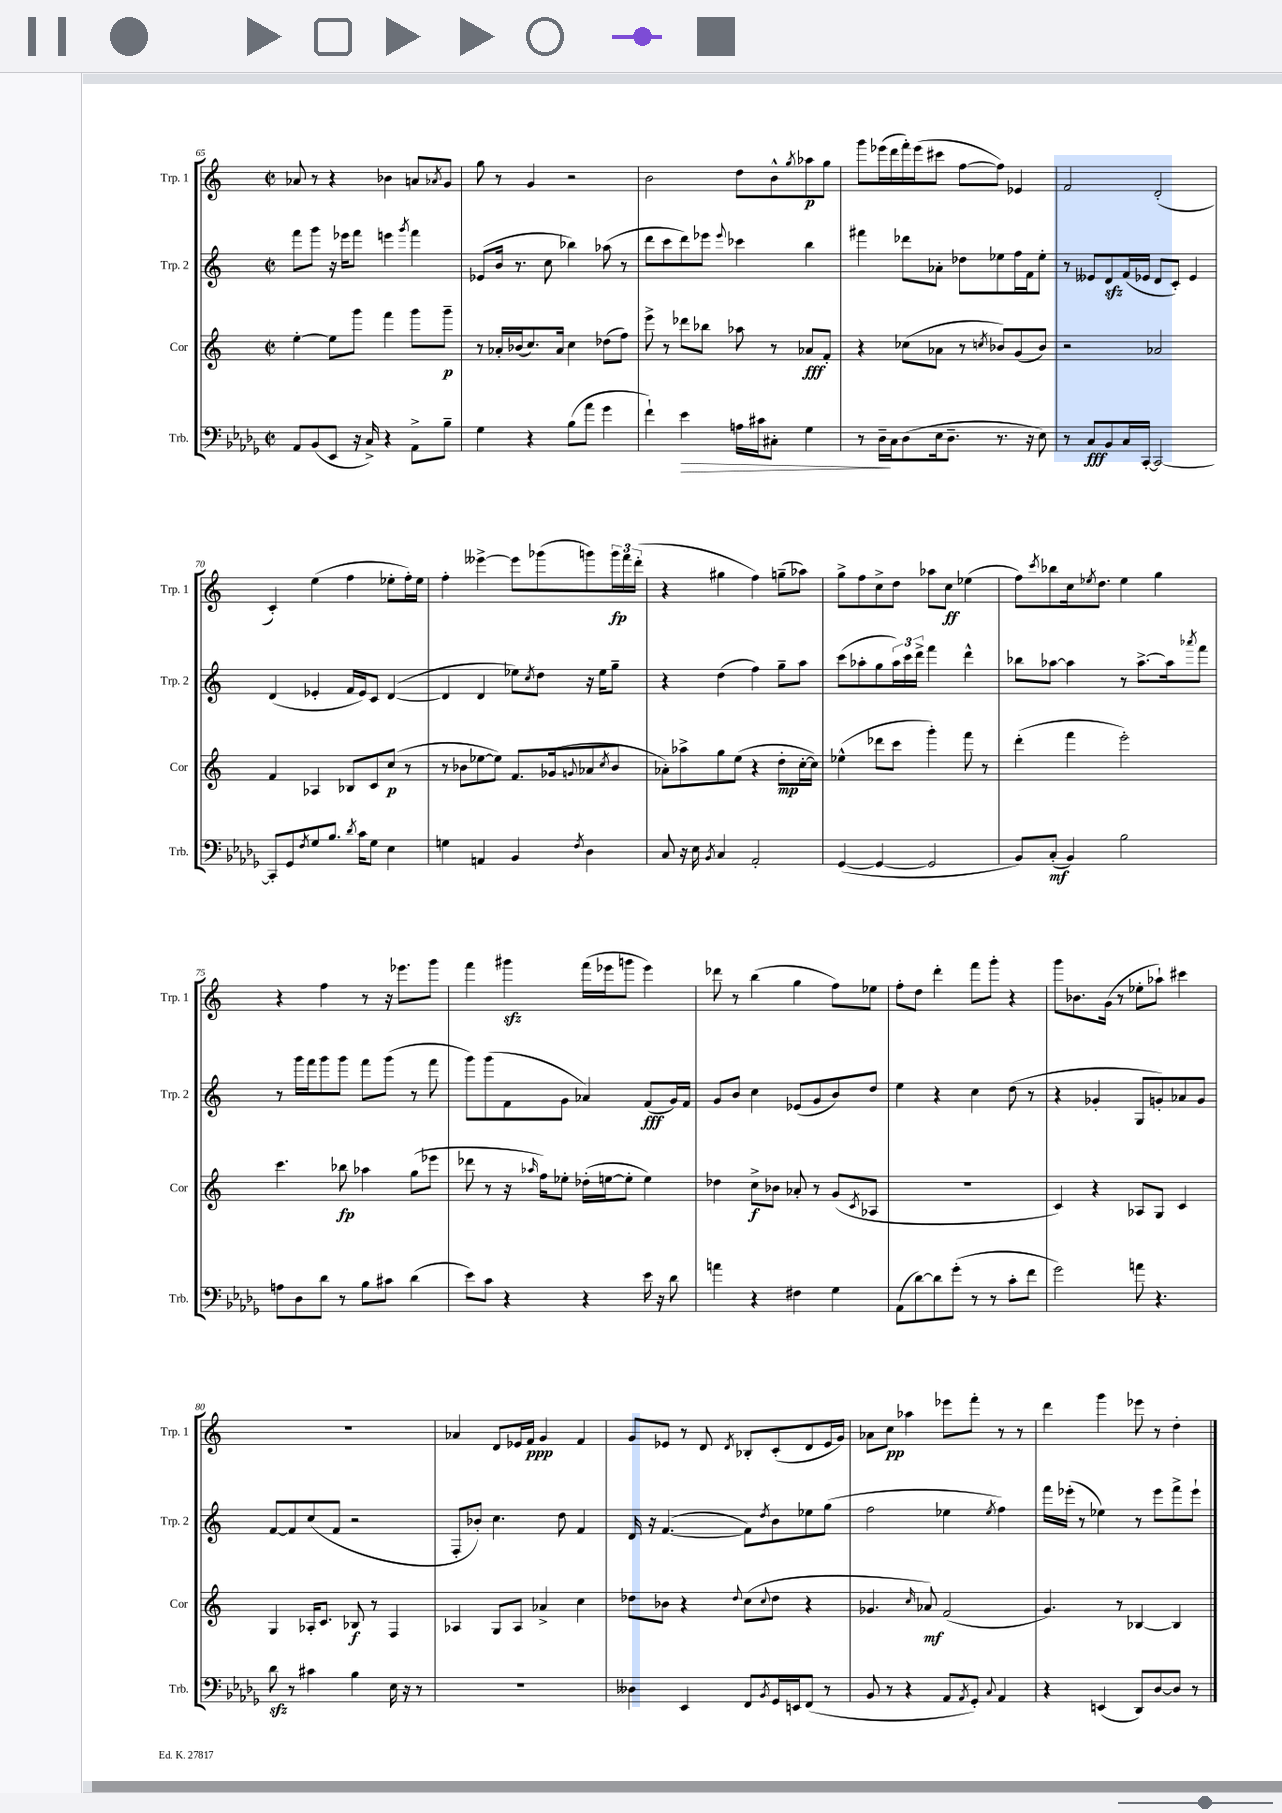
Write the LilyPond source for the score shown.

<<
\new StaffGroup <<
\new Staff = "s0" \with { instrumentName = "Trp. 1" shortInstrumentName = "Trp. 1" } {
    \clef treble \key c \major \defaultTimeSignature \time 2/2
    aes'8 r8 r4 bes'4 a'8 \acciaccatura { aes'8 } g'8 |
    g''8 r8 g'4 r2 |
    b'2 d''8 b'8-^ \acciaccatura { g''8 } aes''8\p g''8 |
    g'''8 ees'''16( d'''16 f'''16-.) ees'''16( cis'''8 f''8~ f''8) ees'4 |
    f'2 d'2-.( |
    c'4-.) e''4( f''4 ees''8-. f''16-.) ees''16 |
    f''4-. eeses'''4~-> eeses'''8 ges'''8( g'''8) \tuplet 3/2 { g'''16\fp f'''16 d'''16-.( } |
    r4 gis''4 f''4) g''8--( aes''8) |
    g''8-> f''8 c''8-> d''8 aes''8 c''8\ff ees''4( |
    f''8) \acciaccatura { c'''8 } bes''8 c''16 \acciaccatura { ees''8 } d''8. ees''4 g''4 |
    r4 f''4 r8 r16 ees'''8. g'''8 |
    f'''4 gis'''4\sfz f'''16( ees'''16 g'''8 ees'''4) |
    des'''8 r8 b''4( g''4 f''8) ees''8 |
    f''8-. d''8 d'''4-. f'''8 g'''8-. r4 |
    g'''8 bes'8. g'16( r8 ees''8-. aes''8-!) cis'''4 |
    R1 |
    aes'4 d'8 ees'16 f'16\ppp g'4 f'4 |
    g'8 ees'8 r8 d'8 \acciaccatura { d'8 } bes8-. c'8-.( d'8 ees'16 g'16) |
    aes'8 c''8\pp aes''4 ees'''8 f'''8-. r8 r8 |
    d'''4 g'''4 ees'''8 r8 d''4-. \bar "|." |
}
\new Staff = "s1" \with { instrumentName = "Trp. 2" shortInstrumentName = "Trp. 2" } {
    \clef treble \key c \major \defaultTimeSignature \time 2/2
    f'''8 g'''8 r16 ees'''16 f'''8 e'''4 \acciaccatura { g'''8 } f'''4 |
    ees'8( b'16 r8. c''8 bes''4) aes''8( r8 |
    d'''8 c'''8 d'''8) ees'''8 \appoggiatura { ees'''8 } ces'''4 b''4 |
    fis'''4 des'''8 aes'8-. des''8 ees''8 f''16 f'16 ees''8-. |
    r8 eeses'8 d'8\sfz f'16( ees'16 d'8 c'8-.) ees'4 |
    d'4( ees'4-. f'16 ees'16) c'8 d'4~( |
    d'4 d'4 ees''8) \acciaccatura { c''8 } d''8 r16 ees''16 g''8-- |
    r4 d''4( f''4) g''8-- a''8 |
    c'''8( aes''8-. g''8 \tuplet 3/2 { aes''16) c'''16 d'''16-> } f'''4 d'''4-^ |
    bes''8 aes''8~ aes''4 r8 aes''8.~-> aes''16 \acciaccatura { aes'''8 } f'''8 |
    r8 g'''16 f'''16 g'''8 g'''8 f'''8 g'''8( r8 f'''8 |
    g'''8) g'''8( f'8 g'8 aes'4) f'8\fff( g'16) f'16 |
    g'8 b'8 c''4 ees'8( g'8 b'8) d''8 |
    e''4 r4 c''4 d''8( r8 |
    r4 ges'4-. g8 g'8-.) aes'8 g'8 |
    f'8~ f'8 c''8( f'8 r2 |
    f8-. bes'8-.) c''4. d''8 f'4 |
    d'16 r16 f'4.~( f'8) \acciaccatura { d''8 } b'8 ees''8 g''8( |
    f''2 ees''4 \acciaccatura { ees''8 } f''4) |
    f'''16 ees'''16-.( r8 ees''4) r8 ees'''8 f'''8-> ees'''8-! \bar "|." |
}
\new Staff = "s2" \with { instrumentName = "Cor" shortInstrumentName = "Cor" } {
    \clef treble \key c \major \defaultTimeSignature \time 2/2
    e''4~-. e''8 g'''8 f'''4 g'''8 g'''8--\p |
    r8 aes'16-. bes'16( c''8.) aes'16 c''4 des''8( f''8) |
    e'''8-> r8 des'''8 bes''8 aes''8 r8 aes'8\fff f'8-. |
    r4 ces''8( aes'8 r8 \acciaccatura { c''8 } bes'8) g'8( bes'8) |
    r2 aes'2 |
    f'4 aes4 bes8 c'8 c''8\p( r8 |
    r8 bes'8 ees''8~ ees''8) f'8. ges'16( \appoggiatura { g'8 } aes'8 \acciaccatura { c''8 } bes'8 |
    aes'8-.) aes''8-> g''8 e''8( r4 d''8-.\mp c''16~-. c''16) |
    ees''4-^( des'''8 c'''8 g'''4-.) f'''8 r8 |
    d'''4-.( f'''4 e'''2-.) |
    c'''4. bes''8\fp aes''4 g''8( ees'''8 |
    des'''8 r8 r16 \grace { aes''16 } f''16) ees''8-. des''16-.( e''16~ e''8-. e''4) |
    des''4 c''8->\f bes'8 aes'8-. r8 g'8( \acciaccatura { c'8 } aes8 |
    R1 |
    c'4) r4 aes8 g8 c'4 |
    g4 aes16-. c'8. bes8\f r8 f4 |
    aes4 g8 aes8 aes'4-> c''4 |
    des''8 bes'8 r4 \appoggiatura { des''8 } c''8( \appoggiatura { c''8 } des''8 r4 |
    ges'4. \grace { c''16 } aes'8\mf) f'2( |
    g'4.) r8 bes4~ bes4 \bar "|." |
}
\new Staff = "s3" \with { instrumentName = "Trb." shortInstrumentName = "Trb." } {
    \clef bass \key des \major \defaultTimeSignature \time 2/2
    aes,8 bes,8( ees,8 r16 c16->) r4 aes,8-> bes8-- |
    ges4 r4 bes8( aes'8 ges'4 |
    f'4-!) ees'4\> a16 cis'16 cis8-. ges4 |
    r8 des16--\! c16 des8( ees16 des8.-- r8. r16 ees8) |
    r8 c8\fff bes,8 c16 c,16~-. c,2~ |
    c,8-. ges,8 \acciaccatura { f8 } ges8 bes8. \acciaccatura { des'8 } c'16 ges8 ees4 |
    g4 a,4 bes,4 \acciaccatura { f8 } des4 |
    c8 r16 ees16 \acciaccatura { bes,8 } c4 aes,2-. |
    ges,4~( ges,4~ ges,2 |
    bes,8) c8-.\mf( bes,4) bes2 |
    a8 des8 des'8 r8 bes8 cis'8 des'4( |
    ees'8) c'8 r4 r4 ees'16 r16 des'8 |
    a'4 r4 fis4 ges4 |
    aes,8( des'8~) des'8 ges'8-.( r8 r8 c'8-. f'8 |
    ges'2) a'8 r4. |
    des'8\sfz r8 cis'4 bes4 ees16 r16 r8 |
    R1 |
    deses4 ees,4 f,8 \acciaccatura { bes,8 } ges,16 e,16 f,8( r8 |
    bes,8 r8 r4 aes,8 \acciaccatura { aes,8 } ges,8-.) \appoggiatura { c8 } aes,4 |
    r4 e,4( des,8) des8~ des8 r8 \bar "|." |
}
>>
>>
\layout { \context { \Score currentBarNumber = #65 } }
